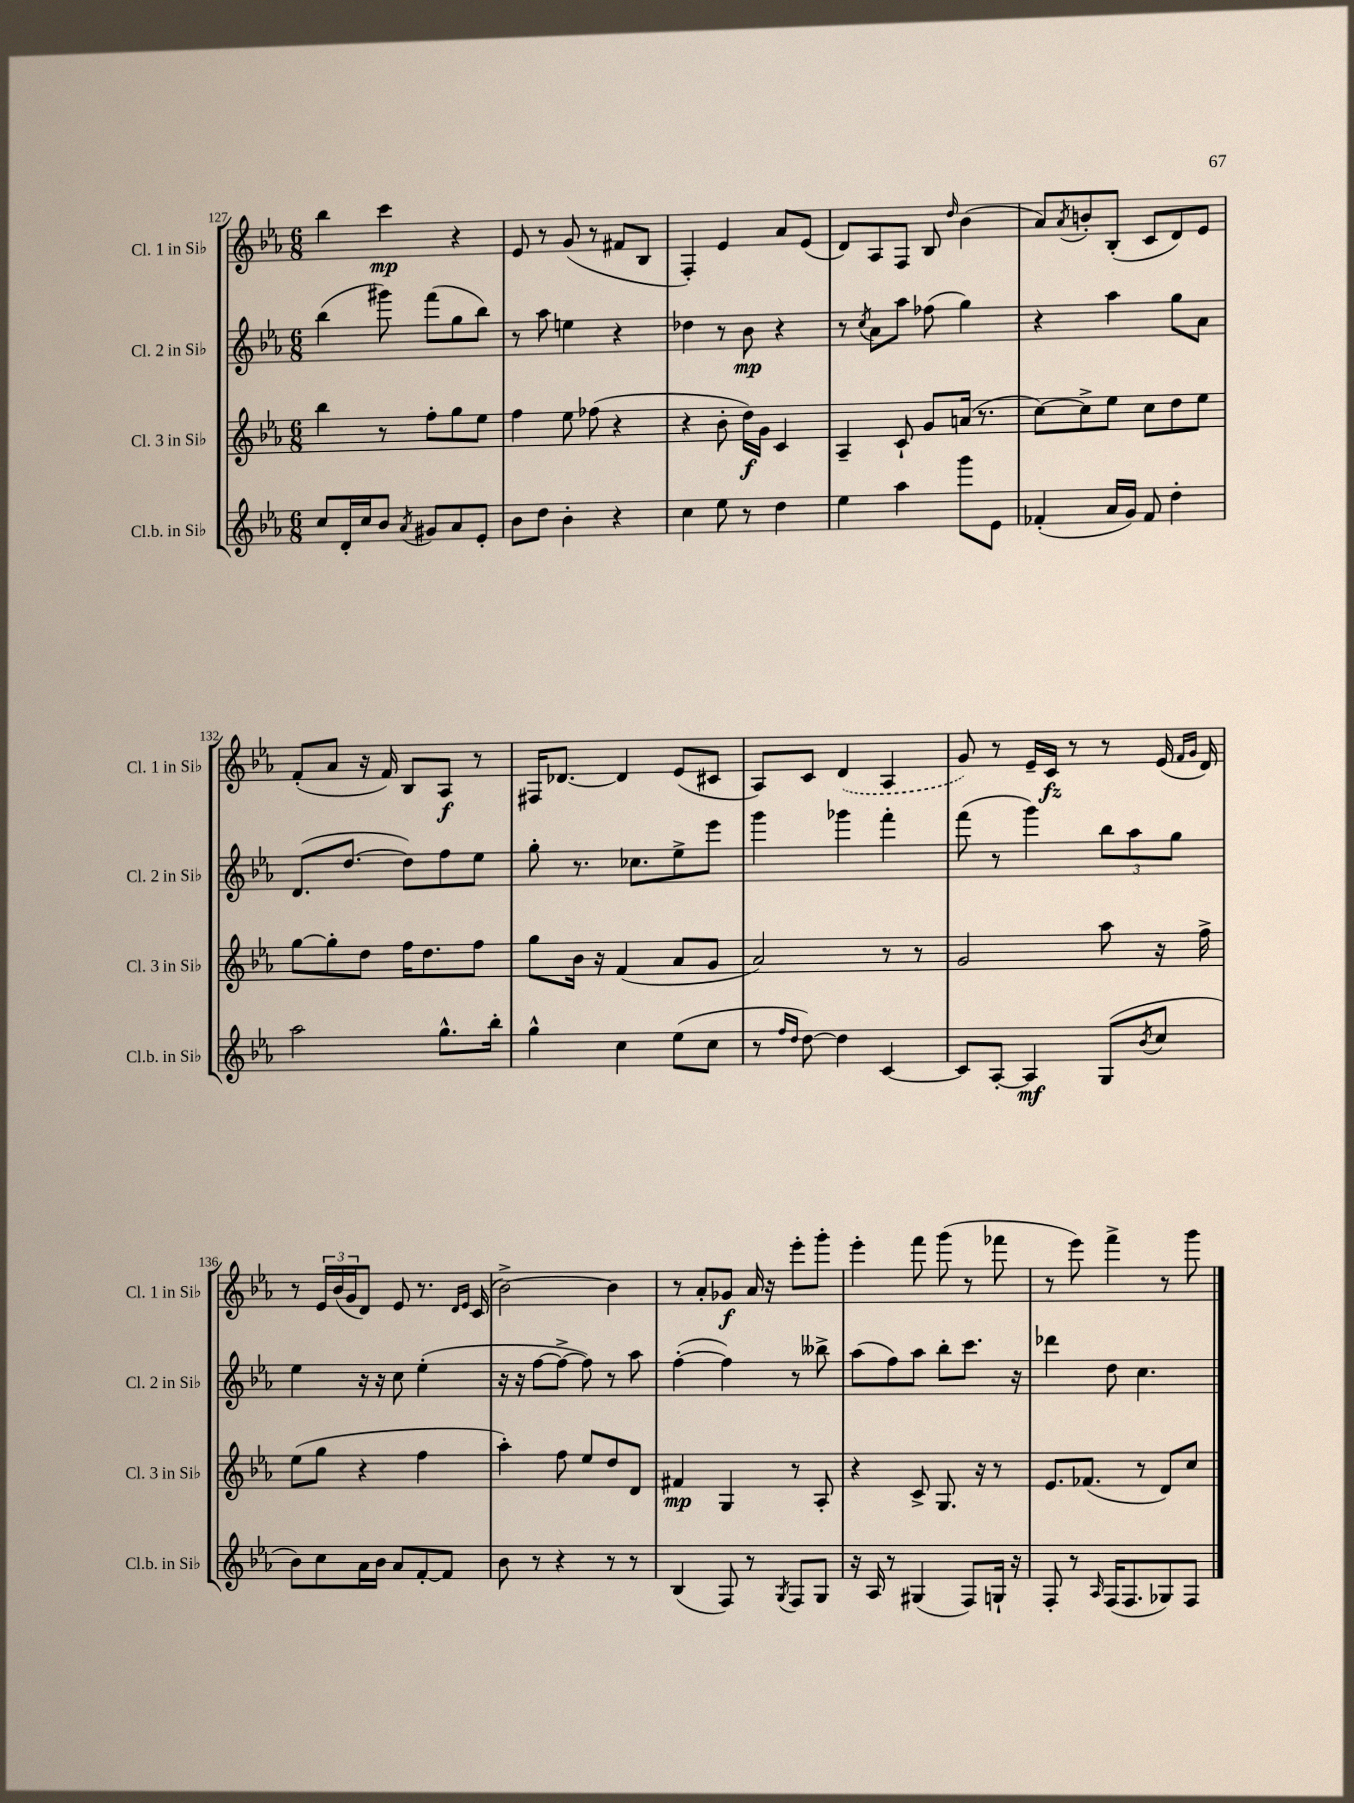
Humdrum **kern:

**kern	**kern	**kern	**kern
*staff4	*staff3	*staff2	*staff1
*clefG2	*clefG2	*clefG2	*clefG2
*k[b-e-a-]	*k[b-e-a-]	*k[b-e-a-]	*k[b-e-a-]
*M6/8	*M6/8	*M6/8	*M6/8
8cc/L	4bb-\	(4bb-\	4bb-\
16d'/L	.	.	.
16cc/J	.	.	.
8b-/J	8r	8ggg#\)	4ccc\
8qa-/	.	.	.
8g#/L	8ff'\L	(8fff\L	.
8a-/	8gg\	8gg\	4r
8e-'/J	8ee-\J	8bb-\J)	.
=	=	=	=
8b-\L	4ff\	8r	8e-/
8dd\J	.	8aa-\	8r
4b-'\	8ee-\	4ee\	(8g/
.	(8ff-\	.	8r
4r	4r	4r	8f#/L
.	.	.	8B-/J
=	=	=	=
4cc\	4r	4dd-\	4F'/)
8ee-\	8b-'\	8r	4e-/
8r	16dd\LL)	8b-\	.
.	16g\JJ	.	.
4dd\	4c/	4r	8a-/L
.	.	.	(8e-/J
=	=	=	=
4ee-\	4A-~/	8r	8d/L)
.	.	8qcc/	.
.	.	8a-\L	8A-/
4aa-\	8c`/	8aa-\J	8F/J
.	8g/L	(8ff-\	8B-/
.	.	.	16qqdd/
8ggg\L	(16a/Jk	4gg\)	(4b-\
.	8.r	.	.
8e-\J	.	.	.
=	=	=	=
(4f-'/	[8cc\L)	4r	8a-/L)
.	.	.	8qa-/
.	8cc^\]	.	8b'/
16a-/LL	8ee-\J	4aa-\	(8B-'/J
16g/JJ)	.	.	.
8f-/	8cc\L	.	8c/L
4dd'\	8dd\	8gg\L	8d/)
.	8ee-\J	8a-\J	8e-/J
=	=	=	=
2aa-\	[8gg\L	(8.d/L	(8f'/L
.	8gg'\]	.	8a-/J
.	.	[8.dd/J	.
.	8dd\J	.	16r
.	.	.	16f/)
.	16ff\LK	8dd\]L)	8B-/L
.	8.dd\	.	.
8.gg^^\L	.	8ff\	8A-/J
.	8ff\J	8ee-\J	8r
16bb-'\Jk	.	.	.
=	=	=	=
4gg^^\	8gg\L	8gg'\	16F#/LK
.	.	.	[8.d-/J
.	16b-\Jk	8.r	.
.	16r	.	.
4cc\	(4f/	.	4d-/]
.	.	8.cc-\L	.
(8ee-\L	8a-/L	8ee-^\	(8e-/L
8cc\J	8g/J	8eee-\J	8c#/J
=	=	=	=
8r	2a-/)	4ggg\	8A-/L)
16qqff/LL	.	.	.
16qqdd/JJ	.	.	.
[8dd\)	.	.	8c/J
4dd\]	.	4ggg-\	(4d/
[4c/	8r	4fff'\	4A-/
.	8r	.	.
=	=	=	=
8c/]L	2g/	(8fff\	8g/)
[8A-'/J	.	8r	8r
4A-/]	.	4ggg\)	16e-~/LL
.	.	.	16c/JJ
.	.	.	8r
(8G/L	8aa-\	12bb-\L	8r
.	.	12aa-\	.
8qb-/	.	.	.
8cc/J	16r	.	(16e-/
.	.	12gg\J	.
.	.	.	16qqf/LL
.	.	.	16qqg/JJ
.	16ff^\	.	16d/)
=	=	=	=
8b-\L)	(8ee-\L	4ee-\	8r
8cc\	8gg\J	.	24e-/LL
.	.	.	(24b-/
.	.	.	24g/J
16a-\L	4r	16r	8d/J)
16b-\JJ	.	16r	.
8a-/L	.	8cc\	8e-/
[8f'/	4ff\	(4ee-'\	8.r
8f/]J	.	.	.
.	.	.	16qqd/LL
.	.	.	16qqe-/JJ
.	.	.	(16c/
=	=	=	=
8b-\	4aa-'\)	16r	[2b-^\)
.	.	16r	.
8r	.	[8ff\L	.
4r	8ff\	8ff^\_J	.
.	8ee-/L	8ff\])	.
8r	8dd/	8r	4b-\]
8r	8d/J	8aa-\	.
=	=	=	=
(4B-/	4f#/	([4ff'\	8r
.	.	.	8a-'/L
8F/)	4G/	4ff\])	8g-/J
8r	.	.	16a-/
.	.	.	16r
8qG/	.	.	.
8F/L	8r	8r	8eee-'\L
8G/J	8A-'/	8bb--^\	8ggg'\J
=	=	=	=
16r	4r	(8aa-\L	4eee-'\
16A-/	.	.	.
8r	.	8ff\)	.
(4G#/	8c^/	8aa-\J	8fff\
.	8.G/	8bb-'\L	(8ggg\
8F/L)	.	8.ccc\J	8r
.	16r	.	.
16G`/Jk	8r	.	8fff-\
16r	.	16r	.
=	=	=	=
8F'/	8.e-/L	4ddd-\	8r
8r	.	.	8eee-\)
.	(8.f-/J	.	.
16qqA-/	.	.	.
(16F/LK	.	8dd\	4fff^\
8.F/	.	.	.
.	8r	4.cc\	.
8G-/)	8d/L)	.	8r
8F/J	8cc/J	.	8ggg\
==	==	==	==
*-	*-	*-	*-
